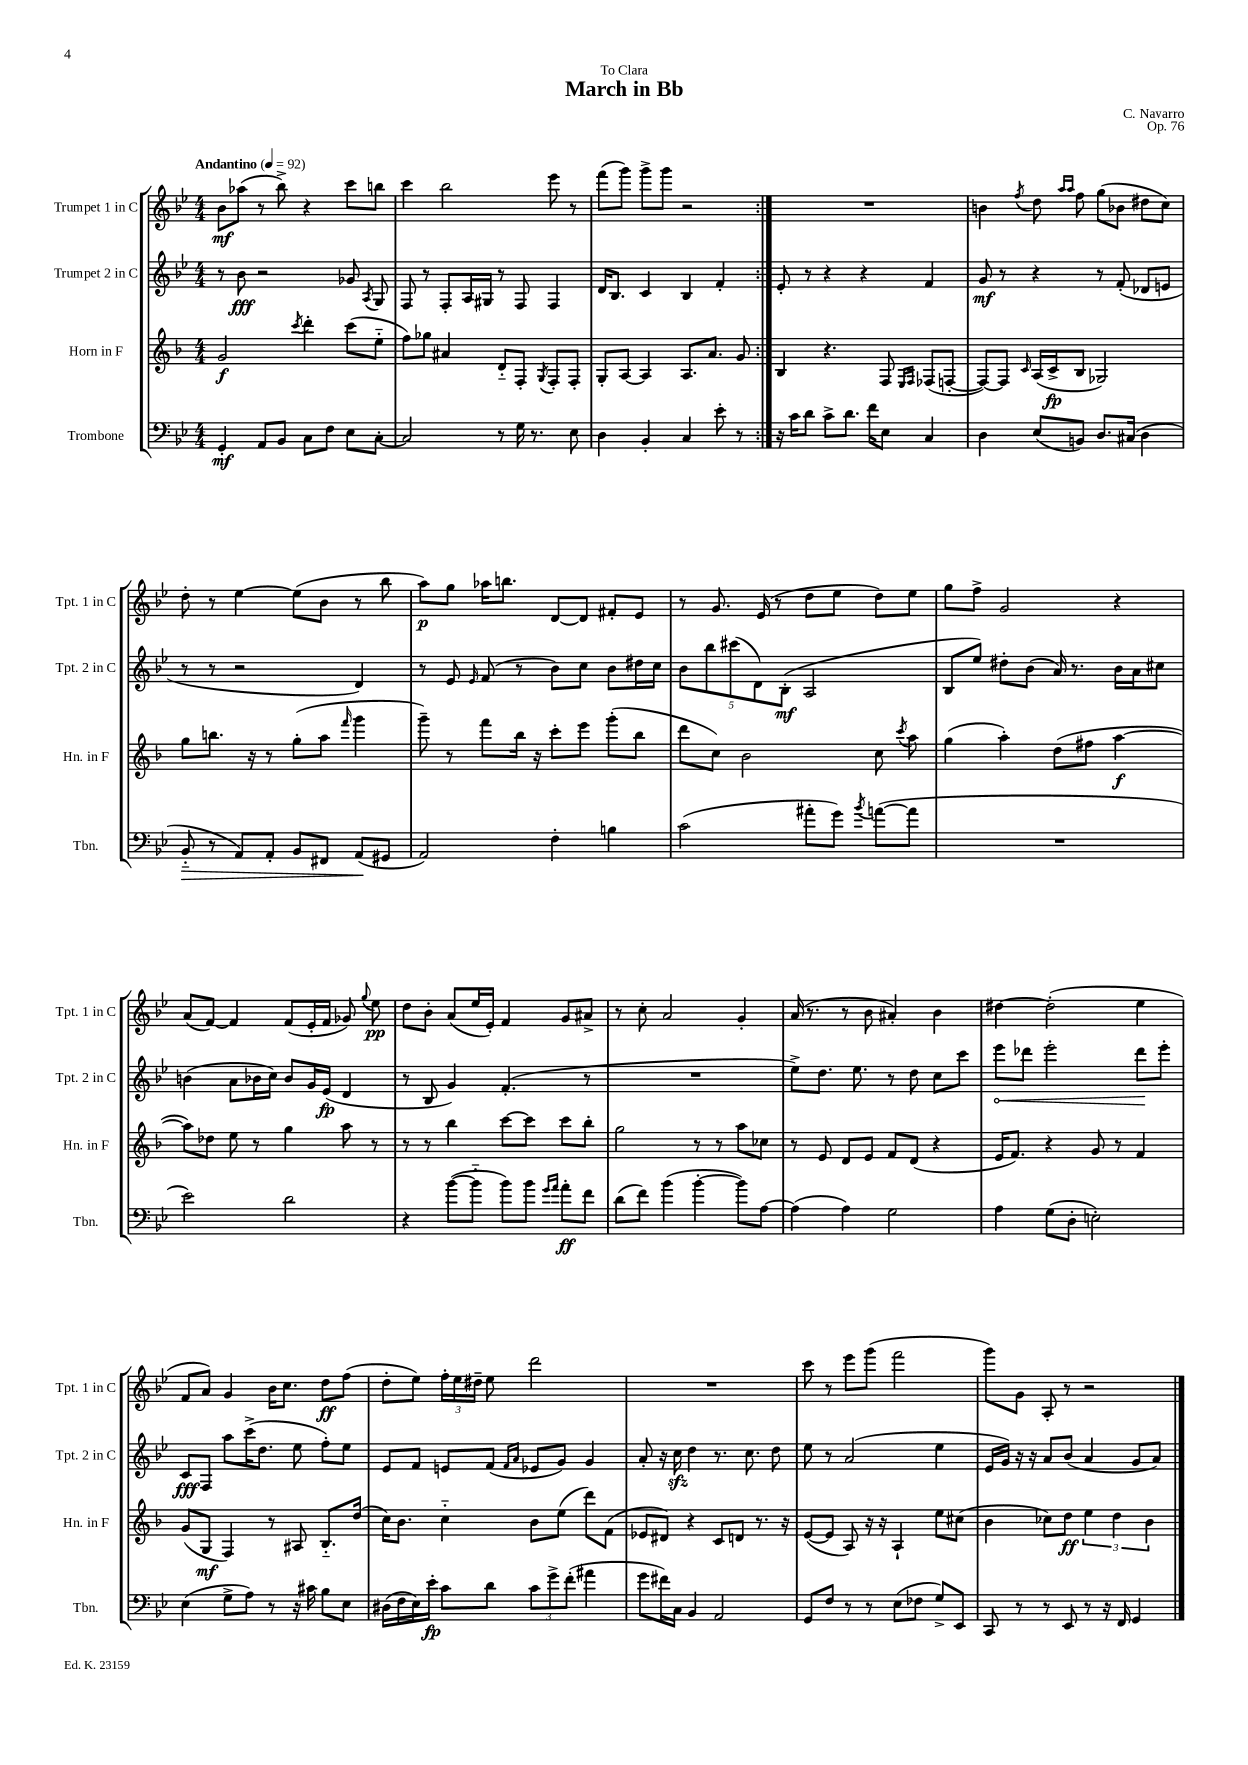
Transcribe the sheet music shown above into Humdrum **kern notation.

**kern	**kern	**kern	**kern
*staff4	*staff3	*staff2	*staff1
*clefF4	*clefG2	*clefG2	*clefG2
*k[b-e-]	*k[b-]	*k[b-e-]	*k[b-e-]
*M4/4	*M4/4	*M4/4	*M4/4
*MM92	*MM92	*MM92	*MM92
4GG'	2g	8r	8b-
.	.	8b-	(8aa-
8AA	.	2r	8r
8BB-	.	.	8bb-^)
.	8qccc	.	.
8C	4ddd'	.	4r
8F	.	.	.
8E-	(8ccc	8g-	8ccc
.	.	8qA	.
[8C'	8ee'~	8G	8bb
=	=	=	=
2C]	8ff)	8F	4ccc
.	8gg-	8r	.
.	4a#	8F'	2bb-
.	.	16A	.
.	.	16G#	.
8r	8d'~	8r	.
16G	8F'	8F	.
8.r	.	.	.
.	8qG	.	.
.	8F'	4F	8eee-
8E-	8F'	.	8r
=	=	=	=
4D	8G'	16d	(8fff
.	.	8.B-	.
.	[8A	.	8ggg)
4BB-'	4A]	4c	8ggg^
.	.	.	8ggg
4C	8.A	4B-	2r
.	8.a	.	.
8e-'	.	4f'	.
8r	8g	.	.
=:|!	=:|!	=:|!	=:|!
16r	4B-	8e-'	1r
16c	.	.	.
8d	.	8r	.
8c^	4.r	4r	.
8.d	.	.	.
.	.	4r	.
16f	.	.	.
8E-	8F	.	.
.	16qqE	.	.
.	16qqF	.	.
4C	(8F-	4f	.
.	[8F'	.	.
=	=	=	=
4D	8F_)	8g	4b
.	8F]	8r	.
.	16qqc	.	8qff
(8E-	(16A	4r	8dd
.	16c^	.	.
.	.	.	16qqaa
.	.	.	16qqaa
8BB)	8B-	.	8ff
8.D	2G-)	8r	(8gg
.	.	(8f'	8b-
(16C#	.	.	.
4D	.	8d-	8dd#
.	.	8e	8cc)
=	=	=	=
8BB-'~	8gg	8r	8dd'
8r	8.bb	8r	8r
8AA)	.	2r	[4ee-
.	16r	.	.
8AA'	8r	.	.
8BB-	(8gg'	.	(8ee-]
8FF#	8aa	.	8b-
.	16qqfff	.	.
(8AA	4ggg	4d)	8r
8GG#	.	.	8bb-
=	=	=	=
2AA)	8ggg~)	8r	8aa)
.	8r	8e-	8gg
.	.	16qqe-	.
.	8fff	(8f	16aa-
.	.	.	8.bb
.	16bb-	8r	.
.	16r	.	.
4F'	8ccc'	8b-)	[8d
.	8eee	8cc	8d]
4B	(8ggg'	8b-	8f#'
.	8bb-	16dd#	8e-
.	.	16cc	.
=	=	=	=
(2c	8ddd	10b-	8r
.	.	10bb-	.
.	8cc)	.	8.g
.	.	(10ccc#	.
.	2b-	.	.
.	.	10d)	.
.	.	.	(16e-
.	.	.	8r
.	.	(10B-'	.
8a#'	.	2A	8dd
8g)	.	.	8ee-
8qb-	.	.	.
([8a	8cc	.	8dd)
.	8qccc	.	.
8a]	8aa	.	8ee-
=	=	=	=
1r	(4gg	8B-	8gg
.	.	8ee-)	8ff^
.	4aa')	8dd#'	2g
.	.	(8b-	.
.	(8dd	16a)	.
.	.	8.r	.
.	8ff#	.	.
.	[4aa	16b-	4r
.	.	16a	.
.	.	8cc#	.
=	=	=	=
2e-)	8aa])	(4b	(8a
.	8dd-	.	[8f)
.	8ee	8a	4f]
.	8r	16b-	.
.	.	16cc)	.
2d	4gg	8b-	(8f
.	.	16g	16e-'
.	.	(16e-	16f
.	8aa	4d	8g-)
.	.	.	8qqgg
.	8r	.	8ee-
=	=	=	=
4r	8r	8r	8dd
.	8r	8B-	8b-'
([8b-	4bb-	4g)	(8a
8b-'~]	.	.	16ee-
.	.	.	16e-')
8b-)	[8ccc	(4.f'	4f
8b-	8ccc]	.	.
16qqg	.	.	.
16qqa	.	.	.
8a'	8ccc	.	8g
8f	8bb-'	8r	8a#^
=	=	=	=
(8d	2gg	1r	8r
8f)	.	.	8cc'
(4b-	.	.	2a
[4b-'	8r	.	.
.	8r	.	.
8b-])	8aa	.	4g'
[8A	8cc-	.	.
=	=	=	=
(4A]	8r	8ee-^)	(16a
.	.	.	8.r
.	8e	8.dd	.
4A)	8d	.	8r
.	.	8.ee-	.
.	8e	.	8b-
2G	8f	8r	4a#')
.	(8d	8dd	.
.	4r	8cc	4b-
.	.	8ccc	.
=	=	=	=
4A	16e	8eee-	[4dd#
.	8.f)	.	.
.	.	8ddd-	.
(8G	4r	2eee-'	(2dd#']
8D'	.	.	.
2E')	8g	.	.
.	8r	.	.
.	4f	8ddd-	4ee-
.	.	8eee-'	.
=	=	=	=
(4E-	(8g	8c	8f
.	8G	8F	8a)
8G^	4F)	8aa	4g
8A)	.	(16ccc^	.
.	.	8.dd	.
8r	8r	.	16b-
.	.	.	8.cc
16r	8A#	8ee-	.
16c#	.	.	.
8B-	8.B-'~	8ff')	8dd
8E-	.	8ee-	(8ff
.	(16dd	.	.
=	=	=	=
(16D#	16cc)	8e-	8dd'
16F	8.b-	.	.
16E-)	.	8f	8ee-)
16e-'	.	.	.
8c	4cc'~	8e	24ff'
.	.	.	24ee-
.	.	.	24dd#~
8d	.	(8f	8ee-
.	.	16qqf	.
.	.	16qqa	.
12c	8b-	8e-	2ddd
12g^	.	.	.
.	(8ee	8g)	.
(12f'	.	.	.
4a#	8ddd)	4g	.
.	(8f	.	.
=	=	=	=
8g	8e-	8a'	1r
16f#)	8d#)	16r	.
16C	.	16cc	.
4BB-	4r	4dd	.
2AA	8c	8.r	.
.	8d	.	.
.	.	8.cc	.
.	8.r	.	.
.	.	8dd	.
.	16r	.	.
=	=	=	=
8GG	([8e	8ee-	8ccc
8F	8e]	8r	8r
8r	8A)	(2a	8eee-
8r	16r	.	(8ggg
.	16r	.	.
(8E-	4A`	.	2fff
8F-	.	.	.
8G^)	8ee	4ee-	.
8EE-	(8cc#	.	.
=	=	=	=
8CC	4b-	16e-	8ggg)
.	.	16g)	.
8r	.	16r	8g
.	.	16r	.
8r	8cc-)	8a	8A'
8EE-	8dd	(8b-	8r
8r	6ee	4a	2r
16r	.	.	.
.	6dd	.	.
16FF	.	.	.
4GG	.	8g	.
.	6b-	.	.
.	.	8a)	.
==	==	==	==
*-	*-	*-	*-
